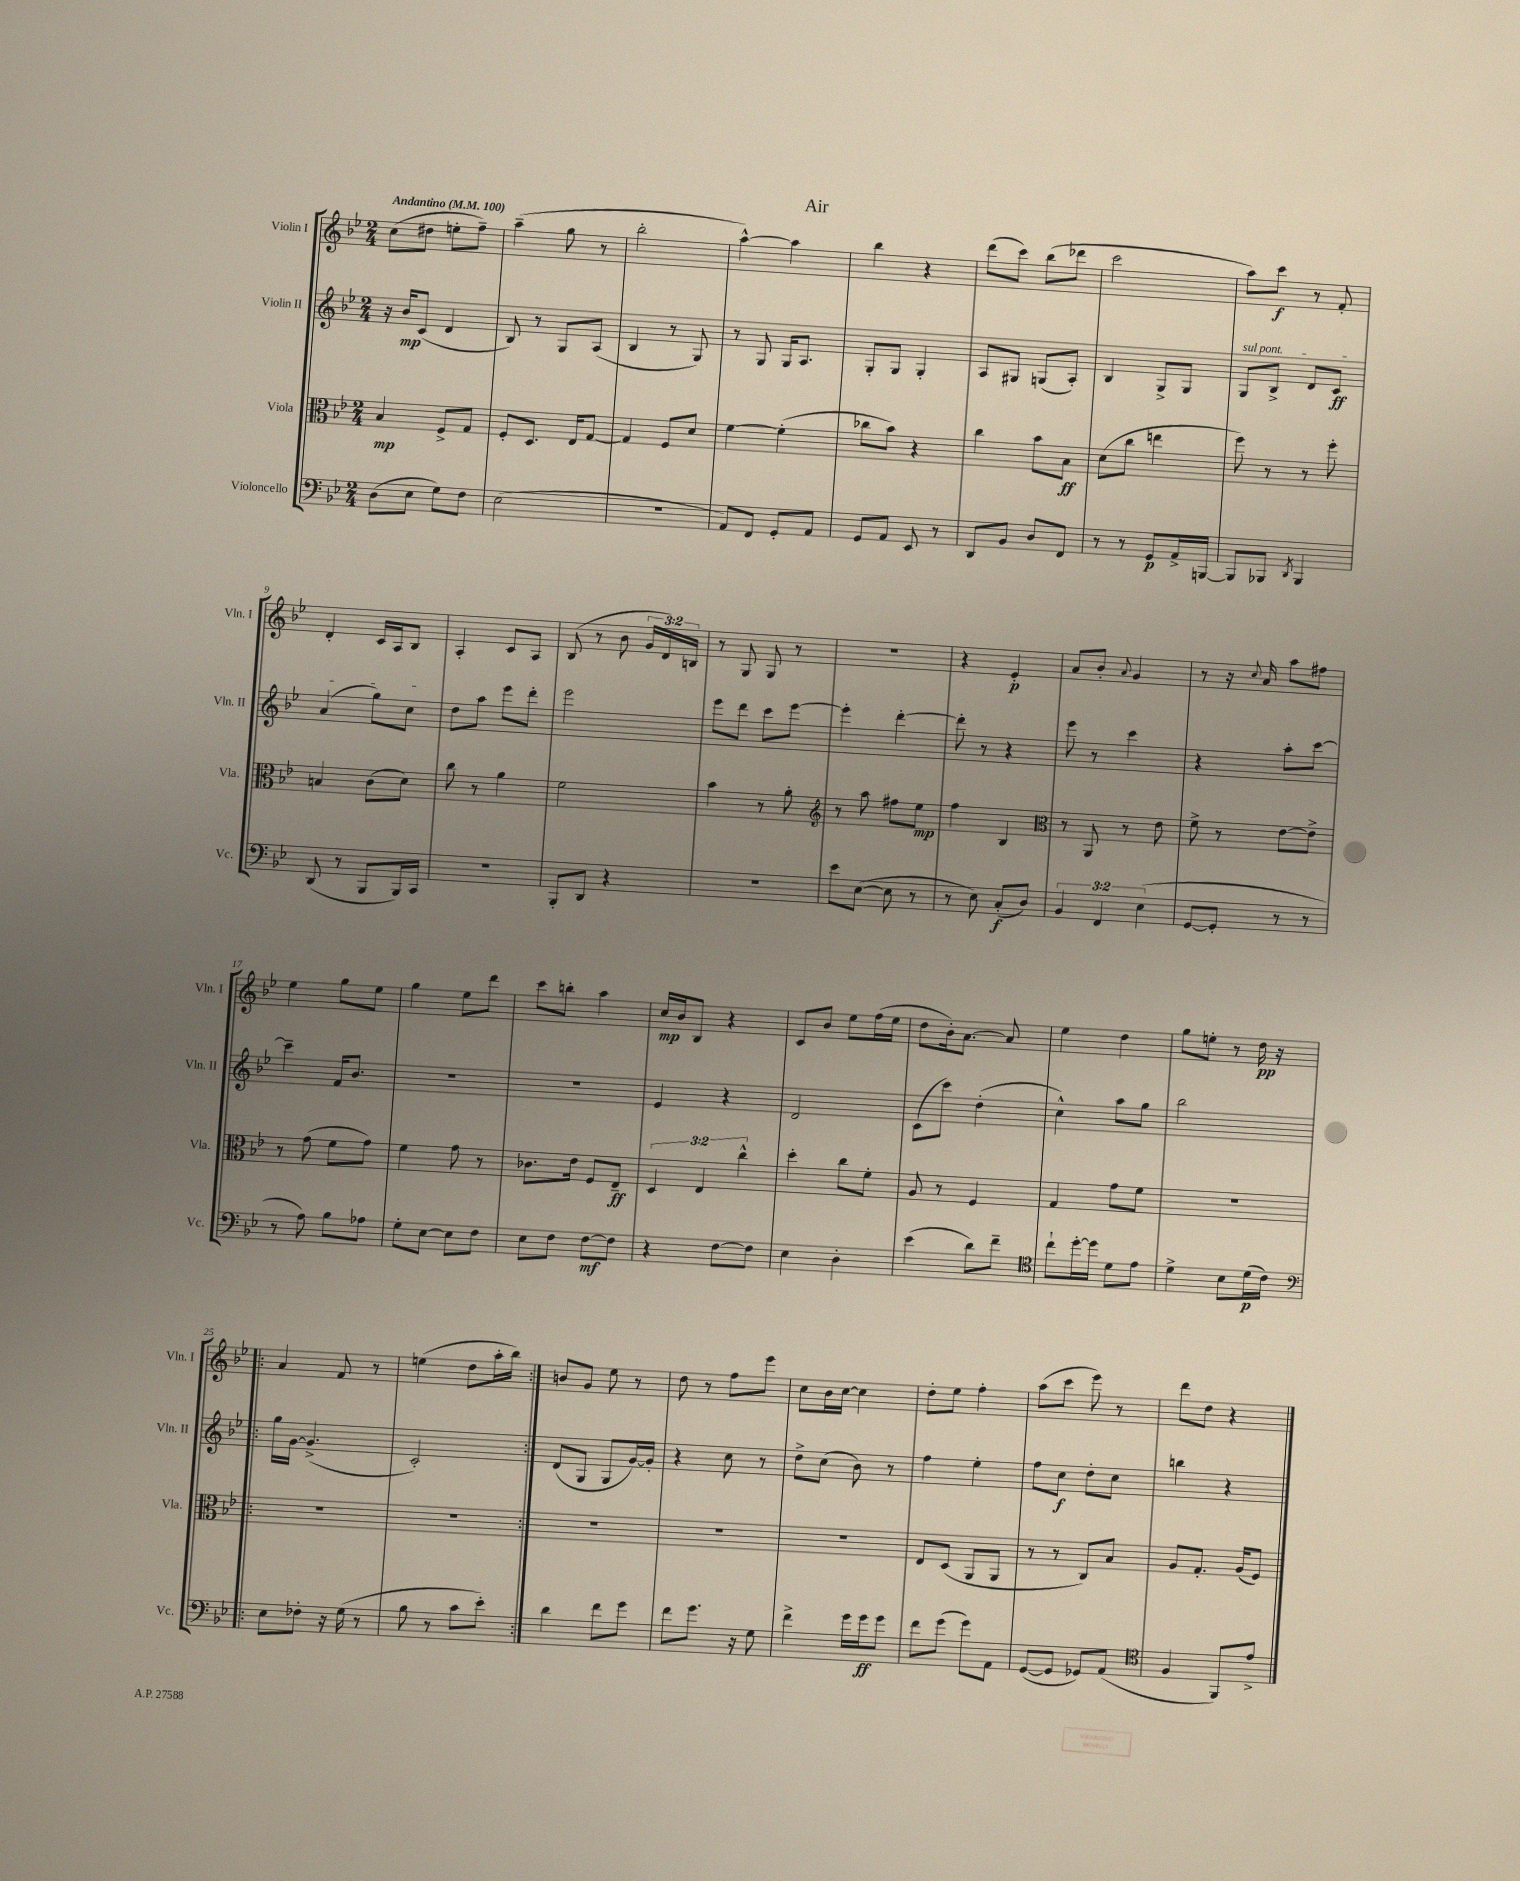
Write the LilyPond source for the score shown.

\header { title = "Air" }
<<
\new StaffGroup <<
\new Staff = "s0" \with { instrumentName = "Violin I" shortInstrumentName = "Vln. I" } {
    \clef treble \key bes \major \numericTimeSignature \time 2/4 \override Staff.TupletNumber.text = #tuplet-number::calc-fraction-text \tempo "Andantino" 4 = 100
    \autoBeamOff c''8[( dis''8] e''8[-. f''8]--) |
    a''4--( g''8 r8 |
    bes''2-. |
    a''4~-^) a''4 |
    bes''4 r4 |
    d'''8[( c'''8]) bes''8[( des'''8] |
    c'''2 |
    a''8[) c'''8]\f r8 f'8-. |
    d'4-. c'16[ a16 bes8] |
    a4-. c'8[ a8] |
    bes8( r8 bes'8 \tuplet 3/2 { g'16[ d'16) b16] } |
    r8 g8 g8 r8 |
    R2 |
    r4 ees'4-.\p |
    a'8[ bes'8]-. \appoggiatura { a'8 } g'4 |
    r8 r16 \appoggiatura { c''8 } a'16 a''8[ fis''8] |
    ees''4 g''8[ ees''8] |
    g''4 ees''8[ d'''8] |
    c'''8[ b''8]-. a''4 |
    c''16[\mp bes'16 bes8] r4 |
    c'8[ bes'8] ees''8[ f''16( ees''16] |
    d''8[ bes'16-.) a'8.]~ a'8 |
    ees''4 d''4 |
    g''8[ e''8]-. r8 d''16\pp r16 |
    \repeat volta 2 { a'4 f'8 r8 |
    e''4( d''8[ a''16-. bes''16]) | }
    b'8[ g'8] ees''8 r8 |
    d''8 r8 f''8[ ees'''8] |
    c''8[ bes'16 c''16]~ c''4 |
    d''8[-. ees''8] f''4-. |
    a''8[( c'''8] ees'''8) r8 |
    d'''8[ d''8] r4 \bar "|." |
}
\new Staff = "s1" \with { instrumentName = "Violin II" shortInstrumentName = "Vln. II" } {
    \clef treble \key bes \major \numericTimeSignature \time 2/4
    \autoBeamOff r16 bes'16[\mp c'8]( d'4 |
    bes8) r8 g8[ a8]( |
    bes4 r8 g8) |
    r8 g8 g16[ a8.] |
    g8[-. g8] g4-. |
    a8[ gis8] g8[( a8]-.) |
    bes4 g8[-> g8] |
    \once \override TextSpanner.bound-details.left.text = \markup { \italic "sul pont." } g8[\startTextSpan bes8]-> d'8[ c'8]\ff |
    a'4( g''8[) c''8]\stopTextSpan |
    d''8[ a''8] ees'''8[ d'''8]-. |
    ees'''2 |
    ees'''8[ d'''8] c'''8[ ees'''8]~ |
    ees'''4-. d'''4~-. |
    d'''8-. r8 r4 |
    ees'''8 r8 c'''4 |
    r4 a''8[-. c'''8]~ |
    c'''4-- f'16[ bes'8.] |
    R2 |
    R2 |
    ees'4 r4 |
    d'2 |
    c'8[( c'''8]) d''4-.( |
    c''4-^) a''8[ g''8] |
    bes''2 |
    \repeat volta 2 { g''16[ g'16]~ g'4.->( |
    c'2-.) | }
    d'8[( g8] g8[ g'16~) g'16]-. |
    r4 c''8 r8 |
    d''8[-> c''8]( bes'8) r8 |
    f''4 ees''4-. |
    f''8[ c''8]\f d''8[-. c''8] |
    b''4 r4 \bar "|." |
}
\new Staff = "s2" \with { instrumentName = "Viola" shortInstrumentName = "Vla." } {
    \clef alto \key bes \major \numericTimeSignature \time 2/4 \override Staff.TupletNumber.text = #tuplet-number::calc-fraction-text
    \autoBeamOff bes4\mp f8[-> g8] |
    f8[-. d8.] ees16[ g8]~ |
    g4 f8[ d'8] |
    f'4~ f'4-.( |
    ces''8[ bes'8]) r4 |
    c''4 bes'8[ bes8]\ff |
    d'8[( c''8] e''4 |
    f''8) r8 r8 f''8-. |
    b4 c'8[( d'8]) |
    c''8 r8 a'4 |
    f'2 |
    bes'4 r8 a'8-. |
    \clef treble r8 a''8 fis''8[ ees''8]\mp |
    f''4 bes4 |
    \clef alto r8 a,8 r8 ees'8 |
    f'8-> r8 ees'8[~ ees'8]-> |
    r8 g'8( f'8[ g'8]) |
    f'4 g'8 r8 |
    ces'8.[ ees'16] f8[ ees8]--\ff |
    \tuplet 3/2 { d4 ees4 c''4-^ } |
    d''4-. c''8[ f'8]-. |
    a8 r8 f4 |
    g4 g'8[ f'8] |
    R2 |
    \repeat volta 2 { R2 |
    R2 | }
    R2 |
    r2 |
    r2 |
    ees8[ d8]( a,8[ a,8] |
    r8 r8 c8[) bes8] |
    a8[ g8.]-. a16[( f8]) \bar "|." |
}
\new Staff = "s3" \with { instrumentName = "Violoncello" shortInstrumentName = "Vc." } {
    \clef bass \key bes \major \numericTimeSignature \time 2/4 \override Staff.TupletNumber.text = #tuplet-number::calc-fraction-text
    \autoBeamOff d8[( ees8] g8[) f8] |
    ees2( |
    r2 |
    a,8[) f,8] g,8[-. a,8] |
    g,8[ a,8] ees,8 r8 |
    d,8[ bes,8] d8[ f,8] |
    r8 r8 g,8[\p a,16-> b,,16]~ |
    b,,8[ bes,,8] \acciaccatura { d,8 } bes,,4 |
    d,8( r8 bes,,8[ bes,,16) c,16] |
    R2 |
    bes,,8[-. d,8] r4 |
    R2 |
    ees'8[ ees8]~( ees8 r8 |
    r8 ees8) c8[-.\f( d8]) |
    \tuplet 3/2 { bes,4 f,4 ees4( } |
    g,8[~ g,8]-. r8 r8 |
    r8 a8) bes8[ aes8] |
    g8[-. ees8]~ ees8[ f8] |
    ees8[ f8] f8[~\mf f8] |
    r4 f8[~ f8] |
    ees4 d4-. |
    ees'4( d'8[) f'8]-- |
    \clef tenor c''8[-! d''16~-. d''16] d'8[ ees'8] |
    d'4-> bes8[ d'16\p( c'16]) |
    \repeat volta 2 { \clef bass ees8[ fes8]-. r16 g16( r8 |
    bes8 r8 c'8[ ees'8]-.) | }
    d'4 f'8[ g'8] |
    f'8[ g'8.] r16 g8 |
    f'4-> g'16[ g'16\ff g'8] |
    f'8[ g'8]( g'8[) a,8] |
    g,8[~( g,8] ges,8[) a,8]( |
    \clef tenor f4 f,8[) ees'8]-> \bar "|." |
}
>>
>>
